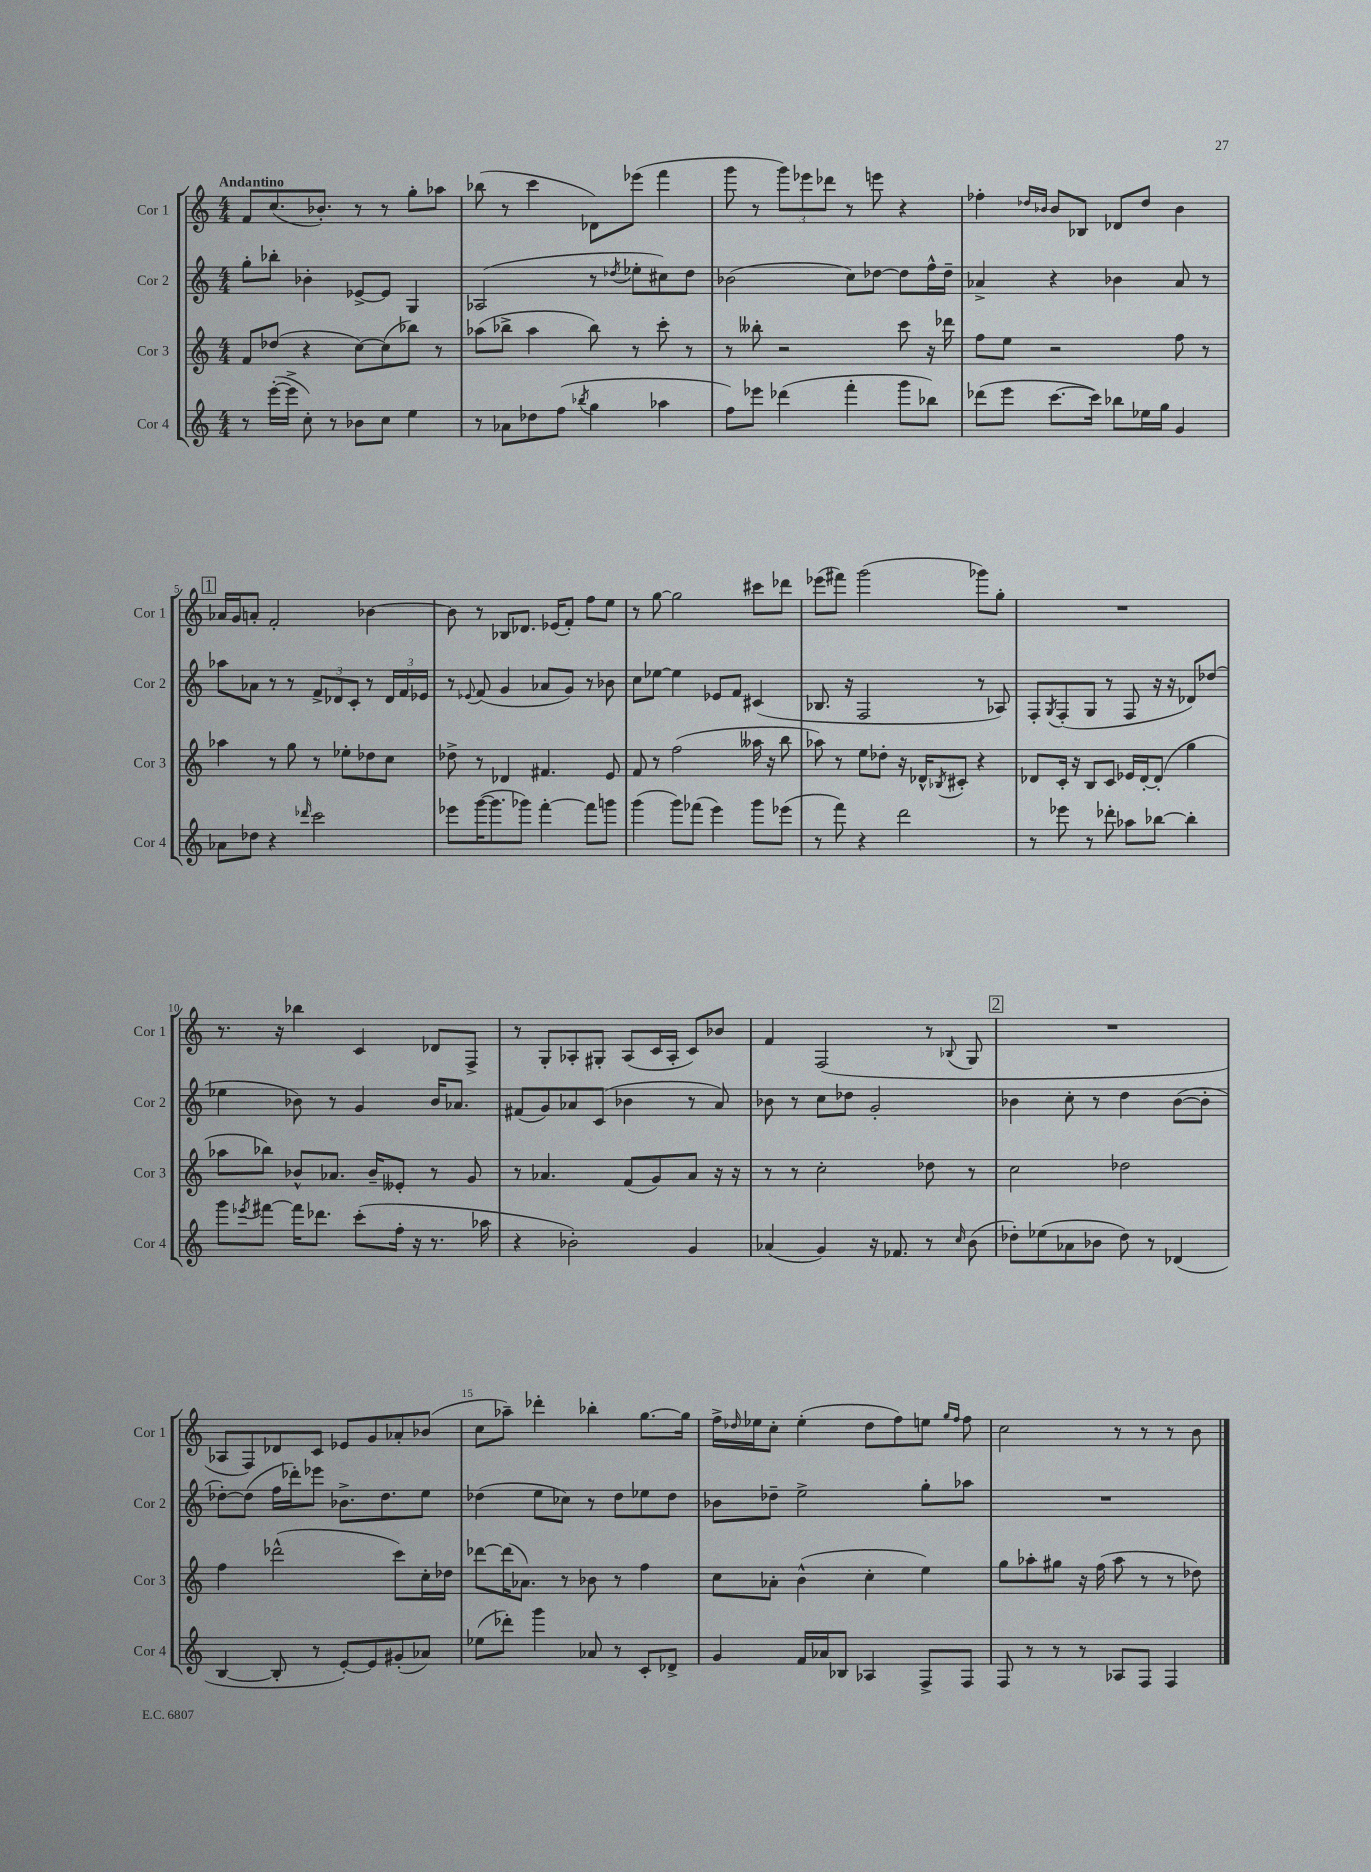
<<
\new StaffGroup <<
\new Staff = "s0" \with { instrumentName = "Cor 1" shortInstrumentName = "Cor 1" } {
    \clef treble \key c \major \numericTimeSignature \time 4/4 \tempo "Andantino"
    f'8 c''8.( bes'8.-.) r8 r8 g''8-. aes''8 |
    bes''8( r8 c'''4 des'8) ees'''8( f'''4 |
    g'''8 r8 \tuplet 3/2 { g'''8) ees'''8 des'''8 } r8 e'''8 r4 |
    fes''4-. \grace { des''16 bes'16 } bes'8 bes8 des'8 des''8 bes'4 |
    \mark \markup { \box "1" } aes'16 g'16 a'8-. f'2-. bes'4~ |
    bes'8 r8 bes8 des'8. ees'16( f'8-.) f''8 e''8 |
    r8 g''8~ g''2 cis'''8 des'''8 |
    ees'''8( fis'''8) g'''2( ges'''8) g''8-. |
    R1 |
    r8. r16 bes''4 c'4 des'8 f8-> |
    r8 g8-. aes8-. gis8-. aes8( c'16 aes16-. c'8) bes'8 |
    f'4 f2( r8 \appoggiatura { bes8 } g8 |
    \mark \markup { \box "2" } R1 |
    aes8 f8) des'8 c'8 ees'8 g'8 aes'8-. bes'8( |
    c''8 aes''8--) des'''4-. bes''4-. g''8.~ g''16 |
    f''16-> \grace { des''16 } ees''16 c''8-. ees''4-.( des''8 f''8) e''8 \grace { g''16 f''16 } f''8 |
    c''2 r8 r8 r8 b'8 \bar "|." |
}
\new Staff = "s1" \with { instrumentName = "Cor 2" shortInstrumentName = "Cor 2" } {
    \clef treble \key c \major \numericTimeSignature \time 4/4
    g''8-. bes''8-. bes'4-. ees'8~-> ees'8 g4 |
    aes2( r8 \acciaccatura { des''8 } ees''8-. cis''8) des''8 |
    bes'2( c''8) des''8~ des''8 f''16-^ des''16-- |
    aes'4-> r4 bes'4 aes'8 r8 |
    \mark \markup { \box "1" } aes''8 aes'8 r8 r8 \tuplet 3/2 { f'8-> des'8 c'8-. } r8 \tuplet 3/2 { des'16 f'16 ees'16 } |
    r8 \appoggiatura { ees'8 } f'8( g'4 aes'8 g'8) r8 bes'8 |
    c''8 ees''8~ ees''4 ees'8 f'8 cis'4( |
    bes8. r16 f2 r8 aes8) |
    f8-. \acciaccatura { g8 } f8-.( g8 r8 f8 r16 r16 des'8) des''8( |
    ees''4 bes'8) r8 g'4 bes'16 aes'8. |
    fis'8( g'8) aes'8 c'8( bes'4 r8 aes'8) |
    bes'8 r8 c''8 des''8 g'2-. |
    \mark \markup { \box "2" } bes'4 c''8-. r8 d''4 bes'8~( bes'8-. |
    des''8~-.) des''8( f''16 des'''16-.) ees'''8 bes'8.-> des''8. e''8 |
    des''4( e''8 ces''8) r8 des''8 ees''8 des''8 |
    bes'8 des''8-- e''2-> g''8-. aes''8 |
    R1 \bar "|." |
}
\new Staff = "s2" \with { instrumentName = "Cor 3" shortInstrumentName = "Cor 3" } {
    \clef treble \key c \major \numericTimeSignature \time 4/4
    f'8 des''8( r4 c''8~) c''8( bes''8) r8 |
    aes''8( bes''8-> aes''4 bes''8) r8 c'''8-. r8 |
    r8 beses''8-. r2 c'''8 r16 des'''16 |
    f''8 e''8 r2 f''8 r8 |
    \mark \markup { \box "1" } aes''4 r8 g''8 r8 ees''8-. des''8 c''8 |
    des''8-> r8 des'4 fis'4. e'8 |
    f'8 r8 f''2( aeses''16 r16 b''8 |
    aes''8) r8 e''8 des''8-. r16 des'16-^ \acciaccatura { bes8 } cis'8-. r4 |
    des'8 c'16-. r16 b8 c'8 ees'16 des'16~-. des'8-.( g''4 |
    aes''8 bes''8) bes'8-^ aes'8. bes'16-- eeses'8-. r8 g'8 |
    r8 aes'4. f'8( g'8) aes'8 r16 r16 |
    r8 r8 c''2-. des''8 r8 |
    \mark \markup { \box "2" } c''2 des''2 |
    f''4 des'''2-^( c'''8) c''16-. des''16 |
    des'''8~ des'''16( aes'8.) r8 bes'8 r8 f''4 |
    c''8 aes'8-. b'4-^( c''4-. e''4) |
    g''8 aes''8-. gis''8 r16 f''16( aes''8 r8 r8 des''8) \bar "|." |
}
\new Staff = "s3" \with { instrumentName = "Cor 4" shortInstrumentName = "Cor 4" } {
    \clef treble \key c \major \numericTimeSignature \time 4/4
    r8 e'''16~-.( e'''16-> c''8-.) r8 bes'8 c''8 e''4 |
    r8 aes'8 des''8 f''8( \acciaccatura { bes''8 } g''4 aes''4 |
    f''8) ees'''8 des'''4( f'''4-. g'''8 bes''8) |
    des'''8( e'''8 c'''8.~ c'''16) bes''8 ees''16 g''16 g'4 |
    \mark \markup { \box "1" } aes'8 des''8 r4 \grace { des'''16 } c'''2 |
    ees'''8 g'''16~( g'''8. ges'''8) f'''4~-. f'''8 g'''8 |
    g'''4( g'''8) fes'''8( e'''4) g'''8 ees'''8( |
    r8 f'''8) r4 d'''2 |
    r8 ees'''8 r8 des'''8-. aes''8 bes''8~ bes''4-. |
    g'''8 \acciaccatura { ees'''8 } fis'''8~ fis'''16 des'''8. c'''8-.( f''16-. r16 r8. aes''16 |
    r4 bes'2-.) g'4 |
    aes'4( g'4) r16 fes'8. r8 \grace { c''16 } b'8( |
    \mark \markup { \box "2" } des''8-.) ees''8( aes'8 bes'8 des''8) r8 des'4( |
    b4~ b8-. r8 e'8~-.) e'8 gis'8-.( aes'8) |
    ees''8( des'''8-.) g'''4 aes'8 r8 c'8-. des'8-> |
    g'4 f'16 aes'16 bes8 aes4 f8-> f8 |
    f8 r8 r8 r8 aes8 f8 f4 \bar "|." |
}
>>
>>
\layout { \context { \Score \override BarNumber.break-visibility = ##(#f #t #t) barNumberVisibility = #(every-nth-bar-number-visible 5) } }
